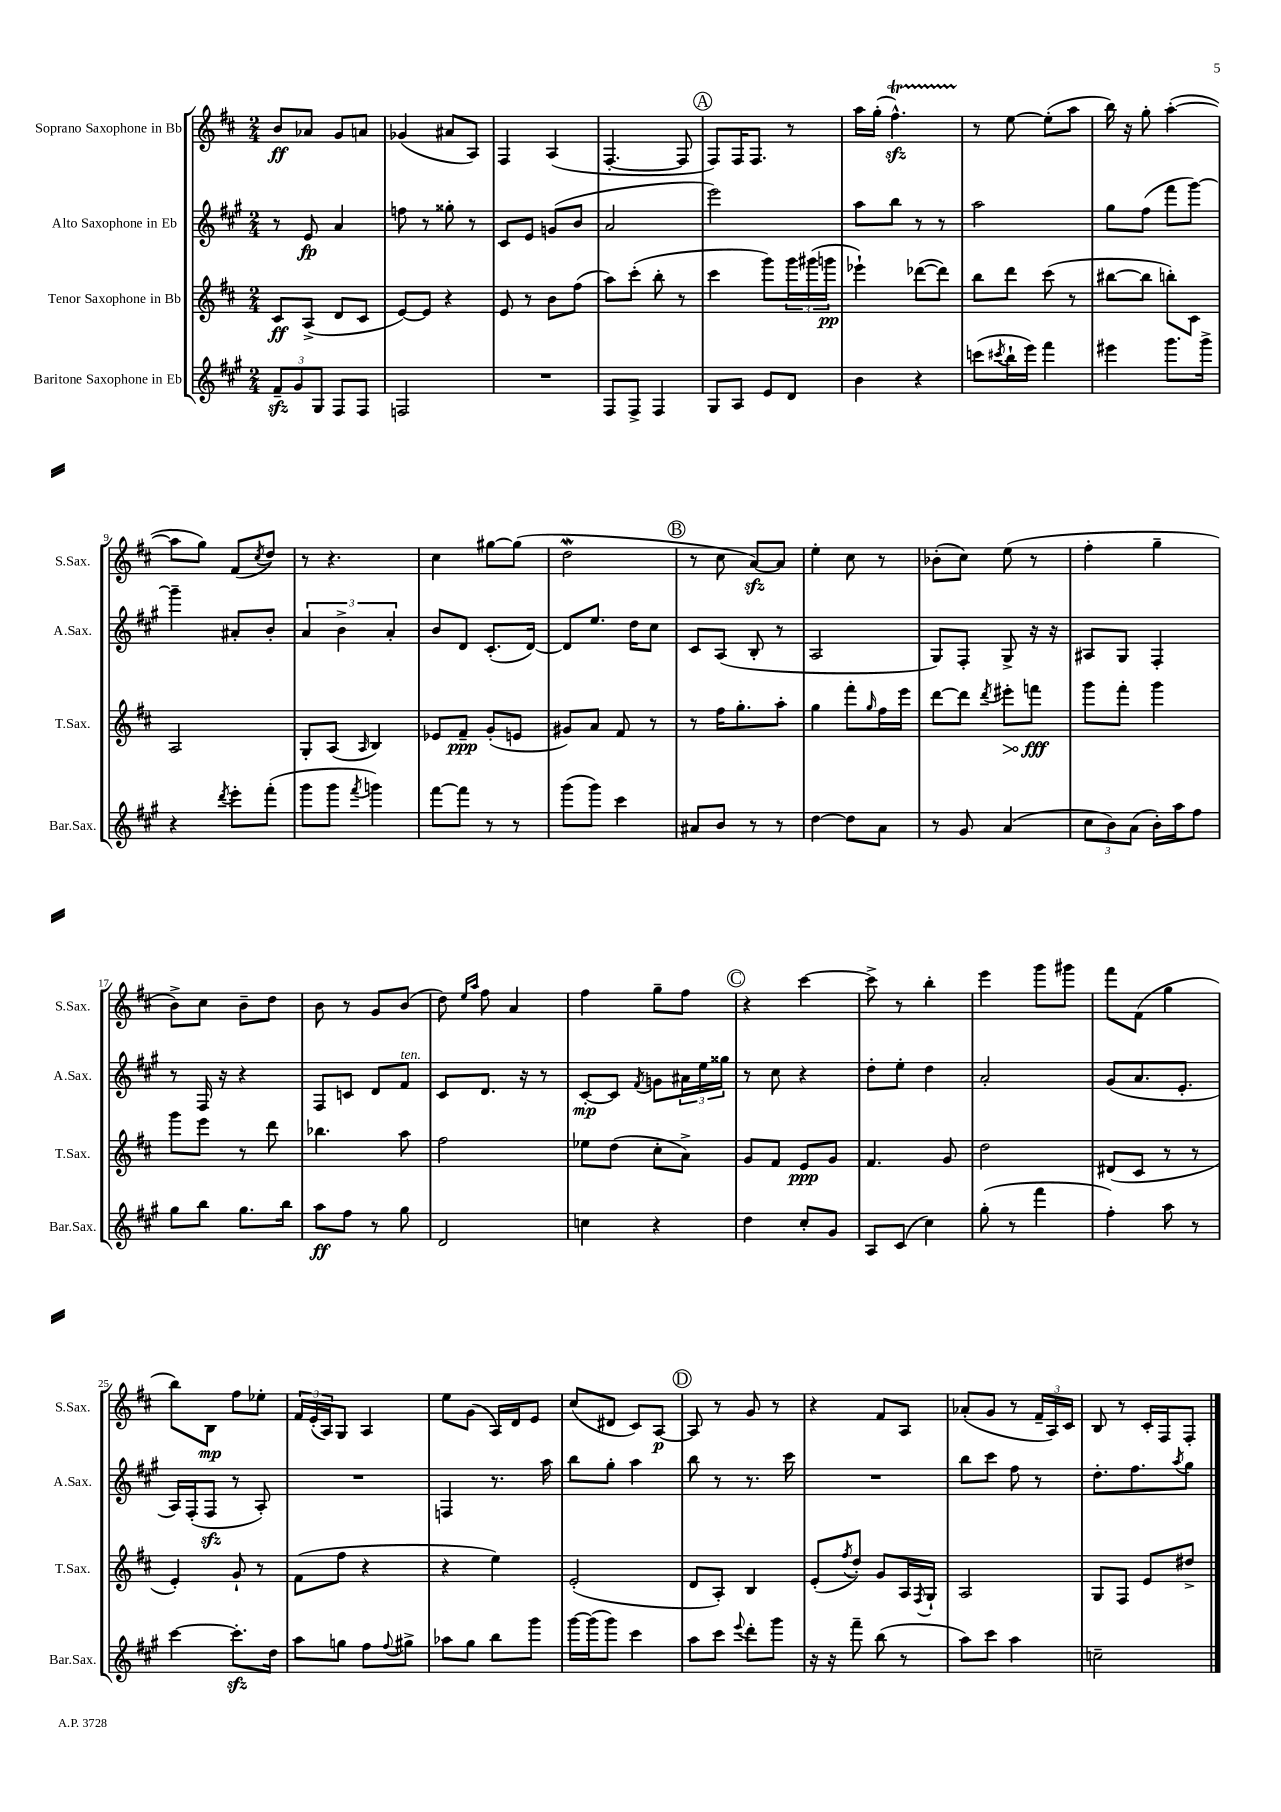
<<
\new StaffGroup <<
\new Staff = "s0" \with { instrumentName = "Soprano Saxophone in Bb" shortInstrumentName = "S.Sax." } {
    \clef treble \key d \major \numericTimeSignature \time 2/4
    b'8\ff aes'8 g'8 a'8 |
    ges'4( ais'8 a8) |
    fis4 a4( |
    fis4.~-. fis8 |
    \mark \markup { \circle "A" } fis8) fis16 fis8. r8 |
    a''16 g''16-.( fis''4.-^\startTrillSpan\sfz) |
    r8\stopTrillSpan e''8~ e''8-.( a''8 |
    b''16) r16 g''8-. a''4~-.( |
    a''8 g''8) fis'8( \acciaccatura { cis''8 } d''8) |
    r8 r4. |
    cis''4 gis''8~ gis''8( |
    d''2\mordent |
    \mark \markup { \circle "B" } r8 cis''8 a'8~\sfz) a'8 |
    e''4-. cis''8 r8 |
    bes'8-.( cis''8) e''8( r8 |
    fis''4-. g''4-- |
    b'8->) cis''8 b'8-- d''8 |
    b'8 r8 g'8 b'8( |
    d''8) \grace { e''16 a''16 } fis''8 a'4 |
    fis''4 g''8-- fis''8 |
    \mark \markup { \circle "C" } r4 cis'''4~ |
    cis'''8-> r8 b''4-. |
    e'''4 g'''8 gis'''8 |
    fis'''8 fis'8( g''4 |
    b''8) b8\mp fis''8 ees''8-. |
    \tuplet 3/2 { fis'16 e'16-.( a16) } g8 a4 |
    e''8 g'8( a16) d'16 e'8 |
    cis''8( dis'8 cis'8) a8~\p |
    \mark \markup { \circle "D" } a8 r8 g'8 r8 |
    r4 fis'8 a8 |
    aes'8-.( g'8 r8 \tuplet 3/2 { fis'16-- a16) cis'16 } |
    b8 r8 cis'16-. fis16 fis8-. \bar "|." |
}
\new Staff = "s1" \with { instrumentName = "Alto Saxophone in Eb" shortInstrumentName = "A.Sax." } {
    \clef treble \key a \major \numericTimeSignature \time 2/4
    r8 e'8\fp a'4 |
    f''8 r8 gisis''8-. r8 |
    cis'8 e'8 g'8( b'8 |
    a'2 |
    \mark \markup { \circle "A" } e'''2) |
    a''8 b''8 r8 r8 |
    a''2 |
    gis''8 fis''8( fis'''8 gis'''8~) |
    gis'''4-- ais'8-. b'8-. |
    \tuplet 3/2 { a'4 b'4-> a'4-. } |
    b'8 d'8 cis'8.-.( d'16~) |
    d'8 e''8. d''16 cis''8 |
    \mark \markup { \circle "B" } cis'8 a8( b8-. r8 |
    a2 |
    gis8) fis8-. gis8-> r16 r16 |
    ais8 gis8 fis4-. |
    r8 fis16 r16 r4 |
    fis8 c'8 d'8 fis'8^\markup { \italic "ten." } |
    cis'8 d'8. r16 r8 |
    cis'8~-.\mp cis'8 \acciaccatura { fis'8 } g'8 \tuplet 3/2 { ais'16 e''16 gisis''16 } |
    \mark \markup { \circle "C" } r8 cis''8 r4 |
    d''8-. e''8-. d''4 |
    a'2-. |
    gis'8( a'8. e'8.-. |
    a16) fis16-.( fis8\sfz r8 a8-.) |
    R2 |
    f4 r8. a''16 |
    b''8 gis''8-. a''4 |
    \mark \markup { \circle "D" } b''8 r8 r8. cis'''16 |
    R2 |
    b''8 cis'''8 fis''8 r8 |
    d''8.-. fis''8. \acciaccatura { a''8 } gis''8 \bar "|." |
}
\new Staff = "s2" \with { instrumentName = "Tenor Saxophone in Bb" shortInstrumentName = "T.Sax." } {
    \clef treble \key d \major \numericTimeSignature \time 2/4
    cis'8\ff a8->( d'8 cis'8 |
    e'8~) e'8 r4 |
    e'8 r8 b'8 fis''8( |
    a''8) cis'''8-.( b''8-. r8 |
    \mark \markup { \circle "A" } cis'''4 g'''8) \tuplet 3/2 { g'''16 gis'''16( g'''16\pp } |
    ees'''4-!) des'''8~( des'''8) |
    b''8 d'''8 cis'''8( r8 |
    bis''8~ bis''8 b''8-.) cis'8 |
    a2 |
    g8-. a8( \grace { a16 } b4) |
    ees'8 fis'8--\ppp g'8-.( e'8 |
    gis'8) a'8 fis'8 r8 |
    \mark \markup { \circle "B" } r8 fis''16 g''8.-. a''8-. |
    g''4 fis'''8-. \grace { g''16 } fis''16 e'''16 |
    d'''8~ d'''8 \acciaccatura { d'''8 } \once \override Hairpin.circled-tip = ##t eis'''8-.\> f'''8\fff\! |
    g'''8 fis'''8-. g'''4 |
    g'''8 e'''8 r8 d'''8 |
    bes''4. a''8 |
    fis''2 |
    ees''8 d''8( cis''8-. a'8->) |
    \mark \markup { \circle "C" } g'8 fis'8 e'8\ppp g'8 |
    fis'4. g'8 |
    d''2 |
    dis'8( cis'8 r8 r8 |
    e'4-.) g'8-! r8 |
    fis'8( fis''8 r4 |
    r4 e''4) |
    e'2-.( |
    \mark \markup { \circle "D" } d'8 a8-.) b4 |
    e'8-.( \acciaccatura { fis''8 } d''8-.) g'8 a16 \acciaccatura { fis8 } g16-! |
    a2 |
    g8 fis8 e'8 dis''8-> \bar "|." |
}
\new Staff = "s3" \with { instrumentName = "Baritone Saxophone in Eb" shortInstrumentName = "Bar.Sax." } {
    \clef treble \key a \major \numericTimeSignature \time 2/4
    \tuplet 3/2 { fis'8--\sfz gis'8 gis8 } fis8 fis8 |
    f2 |
    R2 |
    fis8 fis8-> fis4 |
    \mark \markup { \circle "A" } gis8 a8 e'8 d'8 |
    b'4 r4 |
    c'''8( \acciaccatura { cis'''8 } b''16-! e'''16) fis'''4 |
    eis'''4 gis'''8. gis'''16-> |
    r4 \acciaccatura { d'''8 } e'''8-. fis'''8-.( |
    gis'''8 gis'''8 \acciaccatura { fis'''8 } g'''4) |
    fis'''8~ fis'''8 r8 r8 |
    gis'''8( gis'''8) cis'''4 |
    \mark \markup { \circle "B" } ais'8 b'8 r8 r8 |
    d''4~ d''8 a'8 |
    r8 gis'8 a'4( |
    \tuplet 3/2 { cis''8 b'8) a'8( } b'16-.) a''16 fis''8 |
    gis''8 b''8 gis''8. b''16 |
    a''8\ff fis''8 r8 gis''8 |
    d'2 |
    c''4 r4 |
    \mark \markup { \circle "C" } d''4 cis''8-. gis'8 |
    a8 cis'8( cis''4) |
    gis''8-.( r8 fis'''4 |
    fis''4-.) a''8 r8 |
    cis'''4~ cis'''8.-.\sfz d''16 |
    a''8 g''8 fis''8 \appoggiatura { fis''8 } gis''8-> |
    aes''8 gis''8 b''8 gis'''8 |
    gis'''16~ gis'''16( gis'''8) cis'''4 |
    \mark \markup { \circle "D" } a''8 cis'''8 \appoggiatura { e'''8 } d'''8-. gis'''8 |
    r16 r16 fis'''8-- b''8( r8 |
    a''8) cis'''8 a''4 |
    c''2-- \bar "|." |
}
>>
>>
